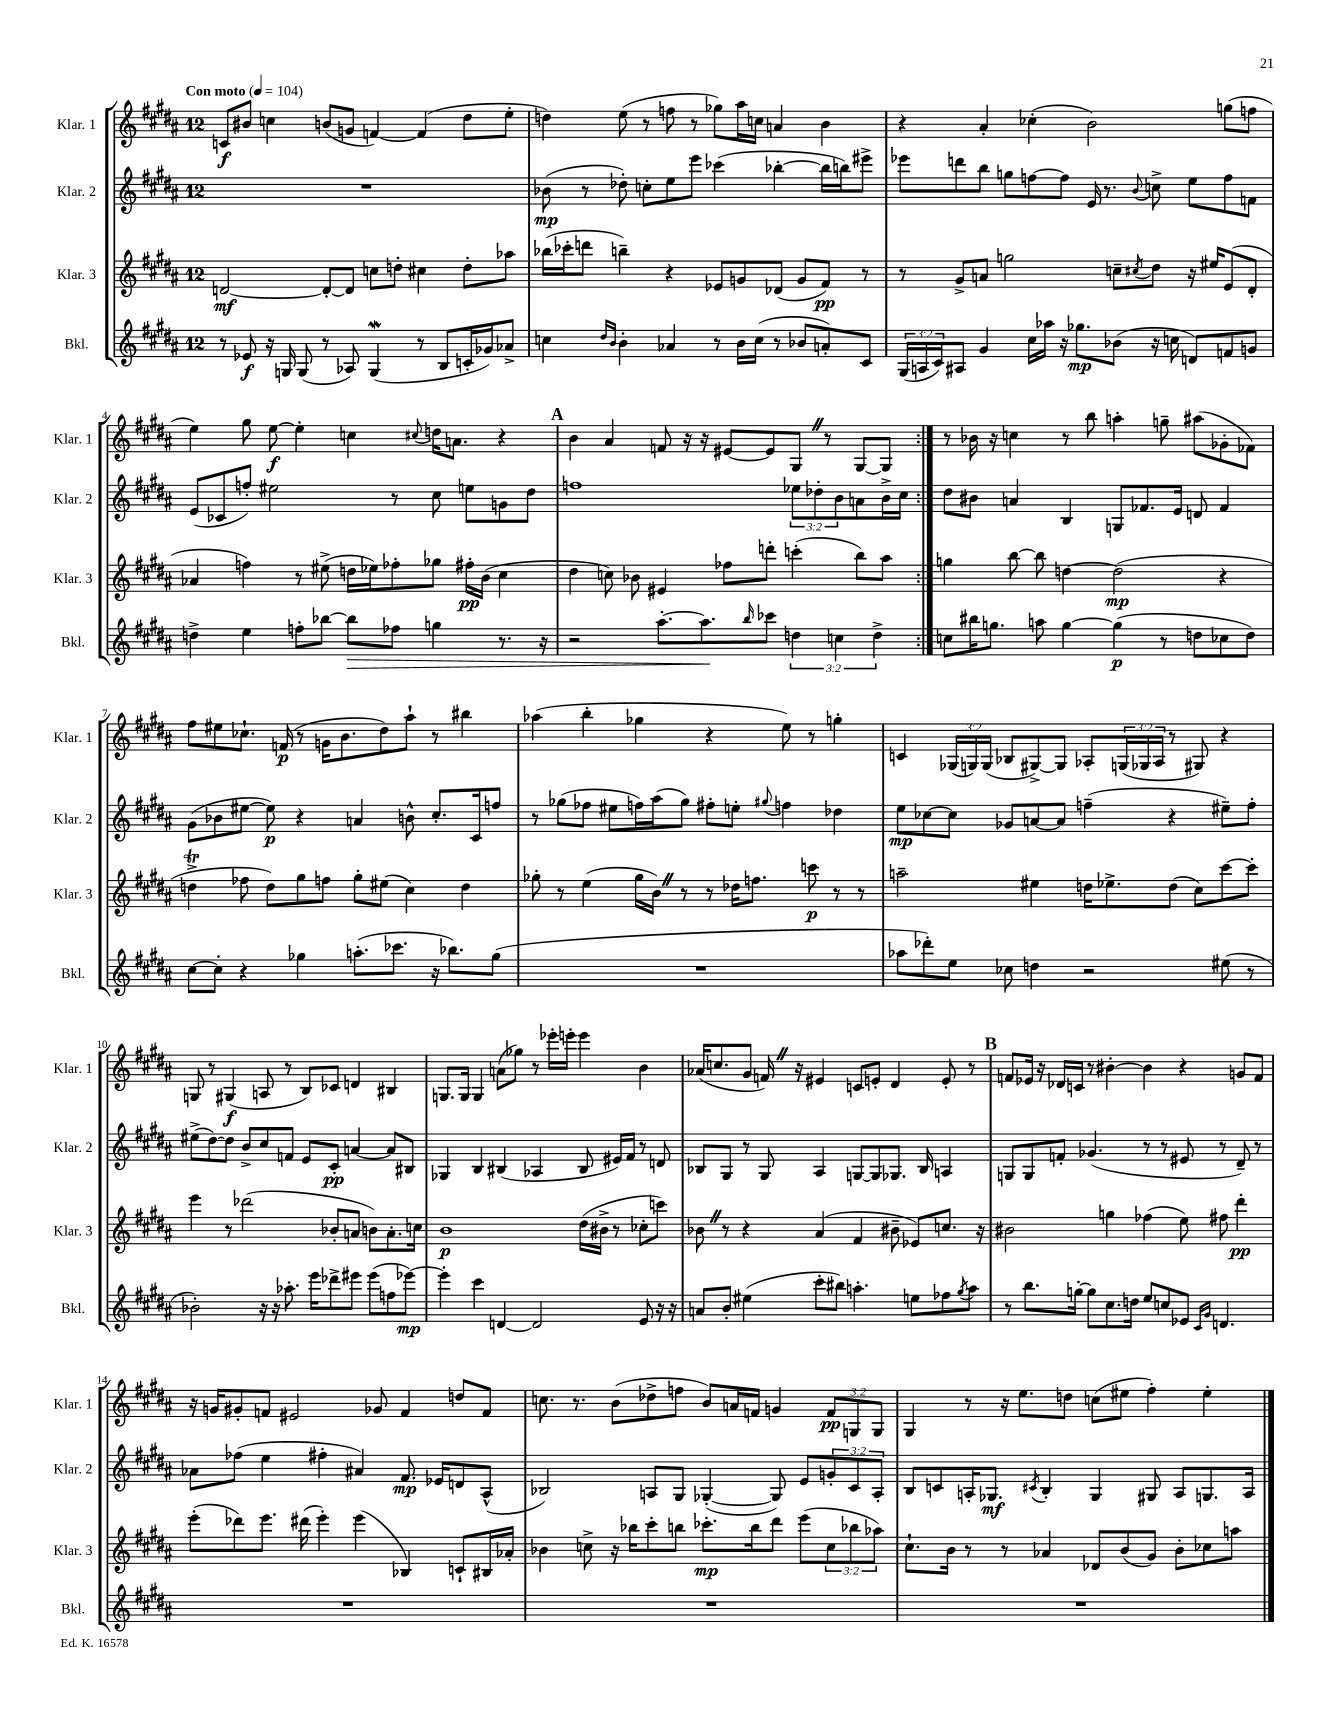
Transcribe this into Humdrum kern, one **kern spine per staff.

**kern	**dynam	**kern	**dynam	**kern	**dynam	**kern	**dynam
*part4	*part4	*part3	*part3	*part2	*part2	*part1	*part1
*staff4	*staff4	*staff3	*staff3	*staff2	*staff2	*staff1	*staff1
*I"Bkl.	*	*I"Klar. 3	*	*I"Klar. 2	*	*I"Klar. 1	*
*I'Bkl.	*	*I'Klar. 3	*	*I'Klar. 2	*	*I'Klar. 1	*
*clefG2	*	*clefG2	*	*clefG2	*	*clefG2	*
*k[f#c#g#d#a#]	*	*k[f#c#g#d#a#]	*	*k[f#c#g#d#a#]	*	*k[f#c#g#d#a#]	*
*M12/8	*	*M12/8	*	*M12/8	*	*M12/8	*
*MM104	*	*MM104	*	*MM104	*	*MM104	*
=1	=1	=1	=1	=1	=1	=1	=1
!	!	!	!	!	!	!LO:TX:a:B:t=Con moto	!
8r	.	[2dn/	mf	1.r	.	8cn/L	f
8e-X/	f	.	.	.	.	8b#X/J	.
16r	.	.	.	.	.	4ccn\	.
16Gn/	.	.	.	.	.	.	.
(8G/	.	.	.	.	.	.	.
8r	.	8d'/L_	.	.	.	(8bn/L	.
8A-X/)	.	8d/J]	.	.	.	8gn/J	.
(4Gw/	.	8ccn\L	.	.	.	[4fn/)	.
.	.	8ddn'\J	.	.	.	.	.
8r	.	4cc#X\	.	.	.	(4f/]	.
8B/L	.	.	.	.	.	.	.
16cn'/L	.	8dd'\L	.	.	.	8dd#\L	.
16g-X/J)	.	.	.	.	.	.	.
8a-X^/J	.	8aa-X\J	.	.	.	8ee'\J	.
=2	=2	=2	=2	=2	=2	=2	=2
4ccn\	.	(16bb-X\LL	.	(8b-X\	mp	4ddn\)	.
.	.	16ccc-X'\J	.	.	.	.	.
.	.	8dddn\J	.	8r	.	.	.
16qqdd#/LL	.	.	.	.	.	.	.
16qqb/JJ	.	.	.	.	.	.	.
4b'\	.	4bbn~\)	.	8dd-X'\)	.	(8ee\	.
.	.	.	.	8ccn'\L	.	8r	.
4a-X/	.	4r	.	8ee\	.	8ffn\	.
.	.	.	.	8eee\J	.	8r	.
8r	.	8e-X/L	.	(4ccc-X\	.	8gg-X\L)	.
16b\LL	.	8gn/	.	.	.	16aa#\L	.
(16cc\JJ	.	.	.	.	.	16ccn\JJ	.
8r	.	(8d-X/J	.	[4bb-X'\	.	4an/	.
8b-X/L	.	8g/L	.	.	.	.	.
8an'/)	.	8f#/J)	pp	16bb-\LL]	.	4b\	.
.	.	.	.	16bbn\J)	.	.	.
8c#/J	.	8r	.	8eee#X^\J	.	.	.
=3	=3	=3	=3	=3	=3	=3	=3
(24G#/LL	.	8r	.	8eee-X\L	.	4r	.
24An/	.	.	.	.	.	.	.
24c#/J)	.	.	.	.	.	.	.
8A#X/J	.	8g#^/L	.	8dddn\	.	.	.
4g#/	.	8an/J	.	8bb\J	.	4a#'/	.
.	.	2ggn\	.	8ggn\L	.	.	.
16cc#\LL	.	.	.	[8ffn\	.	(4cc-X'\	.
16aa-X\JJ	.	.	.	.	.	.	.
16r	.	.	.	8ff\J]	.	.	.
8.gg-X\L	mp	.	.	.	.	.	.
.	.	.	.	16e/	.	2b\)	.
.	.	.	.	8.r	.	.	.
(8b-X\J	.	8ccn~\L	.	.	.	.	.
.	.	8qcc#X/	.	8qqb/	.	.	.
16r	.	8dd#\J	.	8ccn^\	.	.	.
16ccn\	.	.	.	.	.	.	.
8dn/L)	.	16r	.	8ee\L	.	.	.
.	.	16ee#X/KL	.	.	.	.	.
8fn/	.	(8e/	.	8ff\	.	(8ggn\L	.
8gn/J	.	8d#'/J	.	8fn\J	.	8ffn\J	.
!!LO:LB:g=z
=4	=4	=4	=4	=4	=4	=4	=4
4ddn^\	.	4a-X/	.	(8e/L	.	4ee\)	.
.	.	.	.	8c-X/	.	.	.
4ee\	.	4ffn\)	.	8ffn'/J)	.	8gg#\	.
.	.	.	.	2ee#X\	.	[8ee\	f
8ffn'\L	.	8r	.	.	.	4ee'\]	.
[8bb-X\J	.	(8ee#X^\	.	.	.	.	.
!	!LO:HP:b	!	!	!	!	!	!
8bb-\L]	>	16ddn\LL	.	.	.	4ccn\	.
.	.	16ee-X\J)	.	.	.	.	.
8ff-X\J	.	8ff-X'\	.	8r	.	.	.
.	.	.	.	.	.	8qqcc#X/	.
4ggn\	.	8gg-X\J	.	8cc#\	.	16ddn\KL	.
.	.	.	.	.	.	8.an\J	.
.	.	16ff#X'\LL	pp	8een\L	.	.	.
.	.	(16b\JJ	.	.	.	.	.
8.r	.	4cc#\	.	8gn\	.	4r	.
.	.	.	.	8dd#\J	.	.	.
16r	.	.	.	.	.	.	.
!!LO:REH:place=s1:t=A
=5	=5	=5	=5	=5	=5	=5	=5
2r	.	4dd#\	.	1ffn	.	4b\	.
.	.	8ccn\)	.	.	.	4a#/	.
.	.	8b-X\	.	.	.	.	.
[8.aa#'\L	.	4e#X/	.	.	.	8fn/	.
.	.	.	.	.	.	16r	.
8.aa#\]	.	.	.	.	.	16r	.
.	.	8ff-X\L	.	.	.	[8e#X/L	.
16qqbb/	.	.	.	.	.	.	.
8ccc-X\J	]	8dddn'\J	.	.	.	8e#/]	.
6ddn\	.	(4cccn'\	.	12ee-X\L	.	8G#Z/J	.
.	.	.	.	12dd-X'\	.	.	.
.	.	.	.	.	.	8r	.
6ccn\	.	.	.	12b\	.	.	.
.	.	8bb\L)	.	8an\	.	[8G#/L	.
6dd^\	.	.	.	.	.	.	.
.	.	8aa#\J	.	16b^\L	.	8G#/J]	.
.	.	.	.	16cc#\JJ	.	.	.
=6:|!	=6:|!	=6:|!	=6:|!	=6:|!	=6:|!	=6:|!	=6:|!
8ccn\L	.	4ggn\	.	8dd#\L	.	8r	.
16bb#X\K	.	.	.	8b#X\J	.	16b-X\	.
8.ggn\J	.	.	.	.	.	16r	.
.	.	[8bb\	.	4an/	.	4ccn\	.
8aan\	.	8bb\]	.	.	.	.	.
[4gg\	.	[4ddn\	.	4B/	.	8r	.
.	.	.	.	.	.	8bb\	.
(4gg\]	p	(2dd\]	mp	8Gn/L	.	4aan'\	.
.	.	.	.	8.f-X/	.	.	.
8r	.	.	.	.	.	8ggn~\	.
.	.	.	.	16e/Jk	.	.	.
8ddn\L	.	.	.	8dn/	.	(8aa#X\L	.
8cc-X\	.	4r	.	4f-/	.	8g-X'\	.
8dd\J)	.	.	.	.	.	8f-X\J)	.
!!LO:LB:g=z
=7	=7	=7	=7	=7	=7	=7	=7
[8cc#\L	.	4ddnT^\	.	(8g#\L	.	8ff#\L	.
8cc#'\J]	.	.	.	8b-X\	.	8ee#X\	.
4r	.	8ff-X\	.	[8ee#X\J	.	8.cc-X`\J	.
.	.	8dd\L)	.	8ee#\])	p	.	.
.	.	.	.	.	.	(16fn/	p
4gg-X\	.	8gg#\	.	4r	.	8r	.
.	.	8ffn\J	.	.	.	16gn\KL	.
.	.	.	.	.	.	8.b\	.
(8.aan'\L	.	8gg#'\L	.	4an/	.	.	.
.	.	(8ee#X\J	.	.	.	8dd#\)	.
8.ccc-X\J	.	.	.	.	.	.	.
.	.	4cc#\)	.	8bn^^\	.	8aa#`\J	.
16r	.	.	.	8.cc#'/L	.	8r	.
8.bb-X\L)	.	.	.	.	.	.	.
.	.	4dd\	.	.	.	4bb#X\	.
.	.	.	.	16c#/k	.	.	.
(8gg-\J	.	.	.	8ffn/J	.	.	.
=8	=8	=8	=8	=8	=8	=8	=8
1.r	.	8gg-X'\	.	8r	.	(4aa-X\	.
.	.	8r	.	(8gg-X\L	.	.	.
.	.	(4ee\	.	8ff-X\J	.	4bb'\	.
.	.	.	.	8ee#X\L	.	.	.
.	.	16gg-\LL	.	16ffn\L)	.	4gg-X\	.
.	.	16bZ\JJ)	.	(16aa#\J	.	.	.
.	.	8r	.	8gg-\J)	.	.	.
.	.	8r	.	8ff#X'\L	.	4r	.
.	.	16dd-X\KL	.	8een'\J	.	.	.
.	.	8.ffn\J	.	.	.	.	.
.	.	.	.	8qqgg#X/	.	.	.
.	.	.	.	4ffn\	.	8ee\)	.
.	.	8cccn\	p	.	.	8r	.
.	.	8r	.	4dd-X\	.	4ggn'\	.
.	.	8r	.	.	.	.	.
=9	=9	=9	=9	=9	=9	=9	=9
8aa-X\L	.	2aan~\	.	8ee\L	mp	4cn/	.
8ddd-X'\)	.	.	.	[8cc-X\	.	.	.
8ee\J	.	.	.	8cc-\J]	.	(24G-X/LL	.
.	.	.	.	.	.	24Gn/)	.
.	.	.	.	.	.	(24G/JJ	.
8cc-X\	.	.	.	8g-X/L	.	8B-X/L	.
4ddn\	.	4ee#X\	.	[8an/	.	[8G#X^/)	.
.	.	.	.	8a/J]	.	8G#/J]	.
2r	.	16ddn\KL	.	(4ffn~\	.	8A-X'/L	.
.	.	8.ee-X^\	.	.	.	.	.
.	.	.	.	.	.	(24Gn/L	.
.	.	.	.	.	.	24G-X/	.
.	.	.	.	.	.	24A-/JJ	.
.	.	(8dd\J	.	4r	.	8r	.
.	.	8cc#\L)	.	.	.	8G#X/)	.
(8ee#X\	.	[8ccc#\	.	8ee#X~\L)	.	4r	.
8r	.	8ccc#'\J]	.	8ff'\J	.	.	.
!!LO:LB:g=z
=10	=10	=10	=10	=10	=10	=10	=10
2b-X'\)	.	4eee\	.	(8ee#X^\L	.	8Gn/	.
.	.	.	.	[8dd#\)	.	8r	.
.	.	8r	.	8dd#\J]	.	(4G#X/	f
.	.	(2ddd-X\	.	8b^/L	.	.	.
16r	.	.	.	8cc#/	.	8An/	.
16r	.	.	.	.	.	.	.
8.aa-X'\	.	.	.	8fn/J	.	8r	.
.	.	.	.	8e/L	.	8B/L)	.
16eee\KL	.	.	.	.	.	.	.
8ddd-X^\	.	8b-X'/L	.	8c#'/J	pp	8c-X/J	.
8eee#X\J	.	8an/J	.	[4an/	.	4dn/	.
(8eee#\L	.	8bn\L)	.	.	.	.	.
8ffn\	.	8.a'\	.	8a/L]	.	4B#X/	.
[8eee-X\J)	mp	.	.	8B#X/J	.	.	.
.	.	16ccn\Jk	.	.	.	.	.
=11	=11	=11	=11	=11	=11	=11	=11
4eee-'\]	.	1b	p	4G-X/	.	8.Gn/L	.
.	.	.	.	.	.	16G/Jk	.
4ccc#\	.	.	.	4B/	.	4G/	.
[4dn/	.	.	.	(4B#X/	.	(8an\L	.
.	.	.	.	.	.	8gg-X\J)	.
2d/]	.	.	.	4A-X/	.	8r	.
.	.	.	.	.	.	16eee-X'\LL	.
.	.	.	.	.	.	16eeen'\JJ	.
.	.	(16dd#\LL	.	8B#/	.	4eee\	.
.	.	16b#X^\JJ	.	.	.	.	.
.	.	8r	.	16e#X/LL)	.	.	.
.	.	.	.	16f#/JJ	.	.	.
8e/	.	8cc-X'\L	.	8r	.	4b\	.
16r	.	8cccn\J)	.	8dn/	.	.	.
16r	.	.	.	.	.	.	.
=12	=12	=12	=12	=12	=12	=12	=12
8an/L	.	8b-XZ\	.	8B-X/L	.	(16a-X/KL	.
.	.	.	.	.	.	8.ccn/	.
8b'/J	.	8r	.	8G#/J	.	.	.
(4ee#X\	.	4r	.	8r	.	8g#/J	.
.	.	.	.	8G#/	.	16fnZ/)	.
.	.	.	.	.	.	16r	.
8ccc#'\L	.	(4a#/	.	4A#/	.	4e#X/	.
8bb#X\J)	.	.	.	.	.	.	.
4.aan'\	.	4f#/	.	[8Gn/L	.	8cn/L	.
.	.	.	.	8G/]	.	8en'/J	.
.	.	8b#X~\	.	8.G-X/J	.	4d#/	.
8een\L	.	8e-X/L)	.	.	.	.	.
.	.	.	.	16B-/	.	.	.
8ff-X\	.	8.ccn/J	.	4An/	.	8e'/	.
8qgg#/	.	.	.	.	.	.	.
8aa\J	.	.	.	.	.	8r	.
.	.	16r	.	.	.	.	.
!!LO:REH:place=s1:t=B
=13	=13	=13	=13	=13	=13	=13	=13
8r	.	2b#X\	.	8Gn/L	.	8fn/L	.
8.bb\L	.	.	.	8G/	.	16e-X/Jk	.
.	.	.	.	.	.	16r	.
.	.	.	.	8fn'/J	.	16d-X/LL	.
[16ggn'\Jk	.	.	.	.	.	16cn/JJ	.
8gg\L]	.	.	.	(4.g-X/	.	8r	.
8.cc#\	.	4ggn\	.	.	.	[4b#X'\	.
16ddn\Jk	.	.	.	.	.	.	.
8ee/L	.	(4ff-X\	.	8r	.	4b#\]	.
8ccn/	.	.	.	8r	.	.	.
8e-X/J	.	8ee\)	.	8e#X/	.	4r	.
16qqc#/LL	.	.	.	.	.	.	.
16qqg#/JJ	.	.	.	.	.	.	.
4.dn/	.	8ff#X\	.	8r	.	.	.
.	.	4ddd#'\	pp	8d#~/)	.	8gn/L	.
.	.	.	.	8r	.	8f/J	.
!!LO:LB:g=z
=14	=14	=14	=14	=14	=14	=14	=14
1.r	.	(8eee'\L	.	8a-X\L	.	16r	.
.	.	.	.	.	.	16gn/KL	.
.	.	8ddd-X\)	.	(8ff-X\J	.	8g#X'/	.
.	.	8.eee\J	.	4ee\	.	8fn/J	.
.	.	.	.	.	.	2e#X/	.
.	.	(16ddd#X\	.	.	.	.	.
.	.	4eee'\)	.	4ff#X'\	.	.	.
.	.	(4eee\	.	4a#X/)	.	.	.
.	.	.	.	.	.	8g-X/	.
.	.	4B-X/)	.	8.f#/	mp	4f/	.
.	.	.	.	16e-X/KL	.	.	.
.	.	8cn`/L	.	8dn/	.	8ddn/L	.
.	.	16B#X/L	.	(8A#^^/J	.	8f/J	.
.	.	16a-X'/JJ	.	.	.	.	.
=15	=15	=15	=15	=15	=15	=15	=15
1.r	.	4b-X\	.	2B-X/)	.	8.ccn\	.
.	.	.	.	.	.	8.r	.
.	.	8ccn^\	.	.	.	.	.
.	.	16r	.	.	.	(8b\L	.
.	.	16bb-X\KL	.	.	.	.	.
.	.	8ccc#'\	.	8An/L	.	8dd-X^\	.
.	.	8bbn\J	.	8G#/J	.	8ffn\J	.
.	.	8.ccc-X'\L	mp	([4G-X'/	.	8b/L)	.
.	.	.	.	.	.	16an/L	.
.	.	16bb\k	.	.	.	16fn/JJ	.
.	.	8ddd#\J	.	8G-/])	.	4gn/	.
.	.	(8eee\L	.	8e/L	.	.	.
.	.	12cc\	.	12gn'/	.	12f/L	pp
.	.	12bb-X\	.	12c#/	.	12Gn/	.
.	.	12aa-X\J)	.	12A'/J	.	12G/J	.
=16	=16	=16	=16	=16	=16	=16	=16
1.r	.	8.cc#`\L	.	8B/L	.	4G#/	.
.	.	.	.	8cn/	.	.	.
.	.	16b\Jk	.	.	.	.	.
.	.	8r	.	16An'/K	.	8r	.
.	.	.	.	8.G-X/J	mf	.	.
.	.	8r	.	.	.	16r	.
.	.	.	.	.	.	8.ee\L	.
.	.	.	.	8qc#X/	.	.	.
.	.	4a-X/	.	4B'/	.	.	.
.	.	.	.	.	.	8ddn\J	.
.	.	8d-X/L	.	4G-/	.	(8ccn\L	.
.	.	(8b/	.	.	.	8ee#X\J	.
.	.	8g#/J)	.	8G#X/	.	4ff#'\)	.
.	.	8b'\L	.	8A/L	.	.	.
.	.	8cc-X\	.	8.Gn/	.	4ee#'\	.
.	.	8aan\J	.	.	.	.	.
.	.	.	.	16A/Jk	.	.	.
==	==	==	==	==	==	==	==
*-	*-	*-	*-	*-	*-	*-	*-
